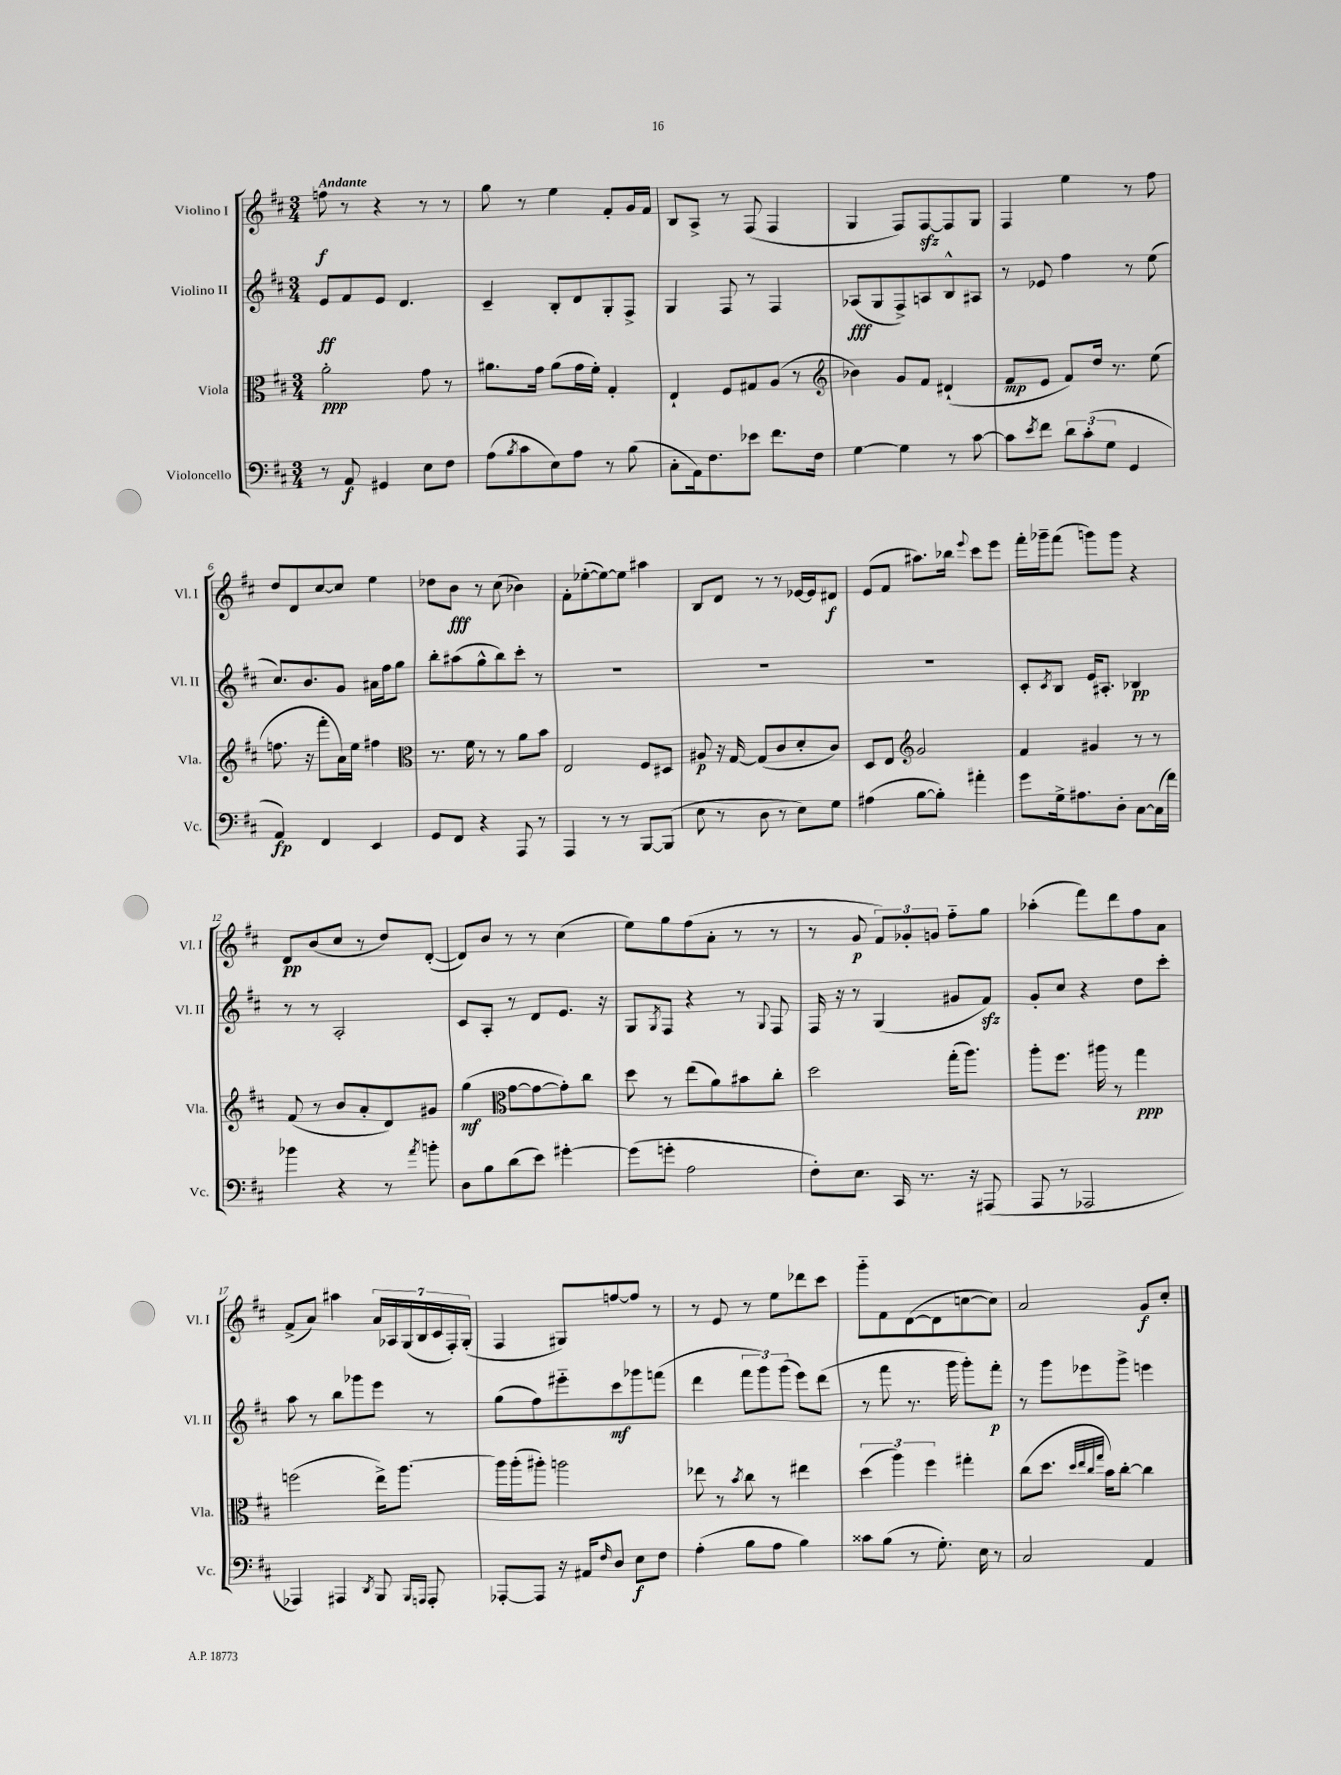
<<
\new StaffGroup <<
\new Staff = "s0" \with { instrumentName = "Violino I" shortInstrumentName = "Vl. I" } {
    \clef treble \key d \major \numericTimeSignature \time 3/4 \tempo "Andante"
    f''8\f r8 r4 r8 r8 |
    g''8 r8 e''4 fis'8-. g'16 fis'16 |
    b8 a8-> r8 fis8( fis4 |
    g4 fis8) fis8~\sfz fis8 g8 |
    fis4 e''4 r8 fis''8 |
    d''8 d'8 cis''8~ cis''8 e''4 |
    des''8 b'8\fff r8 cis''8( bes'4) |
    fis'8-. ees''8~-.( ees''8~) ees''8 ais''4 |
    b8 d'8 r8 r8 ees'16~ ees'16 dis'8\f |
    e'8( fis'8 ais''8.) bes''16 \appoggiatura { e'''8 } cis'''8 e'''8 |
    fis'''16-. ges'''16-- fis'''8( g'''8) g'''8 r4 |
    d'8\pp b'8( cis''8 r8 d''8) d'8~-.( |
    d'8) b'8 r8 r8 cis''4( |
    e''8) g''8 fis''8( a'8-. r8 r8 |
    r8 g'8\p \tuplet 3/2 { fis'8) ges'8-. g'8 } fis''8-_ g''8 |
    aes''4-.( fis'''8) d'''8 fis''8 a'8 |
    fis'8->( a'8) ais''4 \tuplet 7/4 { a'16 aes16 g16( b16 cis'16 fis16-.) g16-.( } |
    fis4 gis8) f''8~ f''8 r8 |
    r8 e'8 r8 e''8 des'''8 cis'''8 |
    g'''8-_ fis'8 d'8~( d'8 c''8~ c''8) |
    a'2 g'8\f cis''8-. \bar "|." |
}
\new Staff = "s1" \with { instrumentName = "Violino II" shortInstrumentName = "Vl. II" } {
    \clef treble \key d \major \numericTimeSignature \time 3/4
    e'8\ff fis'8 e'8 d'4. |
    cis'4-- b8-. d'8 g8-. fis8-> |
    g4 fis8 r8 fis4 |
    aes8\fff( g8 fis8->) a8 b8-^ ais8 |
    r8 ees'8 fis''4 r8 e''8( |
    cis''8.) b'8. g'8 ais'16 fis''16 g''8 |
    b''8-. ais''8( g''8-^ b''8) cis'''8-. r8 |
    R2. |
    R2. |
    R2. |
    cis'8-. \acciaccatura { cis'8 } b8 e'16 ais8.-. bes4\pp |
    r8 r8 a2-. |
    cis'8 a8-. r8 d'8 e'8. r16 |
    g8 \acciaccatura { g8 } fis8 r4 r8 \appoggiatura { g8 } fis8 |
    fis16 r16 r8 g4( gis'8 fis'8\sfz) |
    g'8-. cis''8 r4 d''8 cis'''8-. |
    a''8 r8 b''8 ges'''8 e'''8 r8 |
    g''8( fis''8) eis'''8-_ cis'''8\mf ges'''8 f'''8( |
    d'''4 \tuplet 3/2 { fis'''8 g'''8) g'''8( } e'''8) d'''8( |
    r8 fis'''8 r8. g'''16 g'''8-.) fis'''8-.\p |
    r8 g'''8 ees'''8 g'''8-> e'''4 \bar "|." |
}
\new Staff = "s2" \with { instrumentName = "Viola" shortInstrumentName = "Vla." } {
    \clef alto \key d \major \numericTimeSignature \time 3/4
    a'2-.\ppp g'8 r8 |
    ais'8. g'16 ais'8( g'16 fis'16-.) g4-. |
    e4-! fis8 gis8 a8( r8 |
    \clef treble bes'4) g'8 fis'8 dis'4-!( |
    fis'8\mp e'8 fis'8) d''16 r8. e''8( |
    f''8. r16 fis'''8-. a'16) e''16 fis''4 |
    \clef alto r8. fis'16 r8 r8 a'8 b'8 |
    e2 fis8 dis8 |
    ais8\p r16 g16~ g8( cis'8 d'8-. cis'8) |
    d8 e8 \clef treble g'2 |
    fis'4 gis'4 r8 r8 |
    fis'8( r8 b'8 a'8-. d'8) gis'8 |
    g''4\mf( \clef alto g'8~ g'8~ g'8-.) cis''8 |
    d''8 r8 e''8( a'8) bis'8 cis''8-. |
    d''2 g''16-.( a''8.) |
    a''8-. fis''8. ais''16 r8 g''4\ppp |
    f''2( e''16->) a''8.~ |
    a''16 a''16-.( ais''8-.) a''2 |
    ees''8 r8 \acciaccatura { b'8 } cis''8 r8 eis''4 |
    \tuplet 3/2 { d''4( a''4) fis''4 } gis''4-. |
    cis''8( d''8. \grace { d''32 e''32 cis''32 g''32 } b'16) cis''8~-. cis''4 \bar "|." |
}
\new Staff = "s3" \with { instrumentName = "Violoncello" shortInstrumentName = "Vc." } {
    \clef bass \key d \major \numericTimeSignature \time 3/4
    r8 a,8\f gis,4 e8 fis8 |
    a8( \acciaccatura { b8 } cis'8 e8) a8 r8 b8( |
    cis8-. a,16) fis8. ees'8 fis'8. fis16 |
    g4~ g4 r8 cis'8~ |
    cis'8 \acciaccatura { e'8 } fis'8 \tuplet 3/2 { d'8 cis'8-.( g8 } g,4 |
    a,4\fp) fis,4 e,4 |
    g,8 fis,8 r4 a,,8 r8 |
    a,,4 r8 r8 b,,8~ b,,8( |
    e8 r8 d8 r8 e8) g8 |
    ais4( b8~ b8-.) ais'4-. |
    g'8 g16-> ais8. d8-. cis8~ cis16( fis'16) |
    bes'4 r4 r8 \acciaccatura { a'8 } b'8-. |
    d8 b8 d'8( e'8) gis'4~-. |
    gis'8( g'8-. a2 |
    fis8-.) e8. cis,16 r8. r16 ais,,8( |
    a,,8 r8 aes,,2 |
    aes,,4) ais,,4 \acciaccatura { d,8 } b,,8 \grace { b,,16 a,,16 } a,,8-. |
    aes,,8~-. aes,,8 r16 ais,16 \grace { fis16 } d8 e8\f fis8 |
    a4-.( b8 a8 b4) |
    cisis'8 b8( r8 g8.-.) e16 r8 |
    cis2 a,4 \bar "|." |
}
>>
>>
